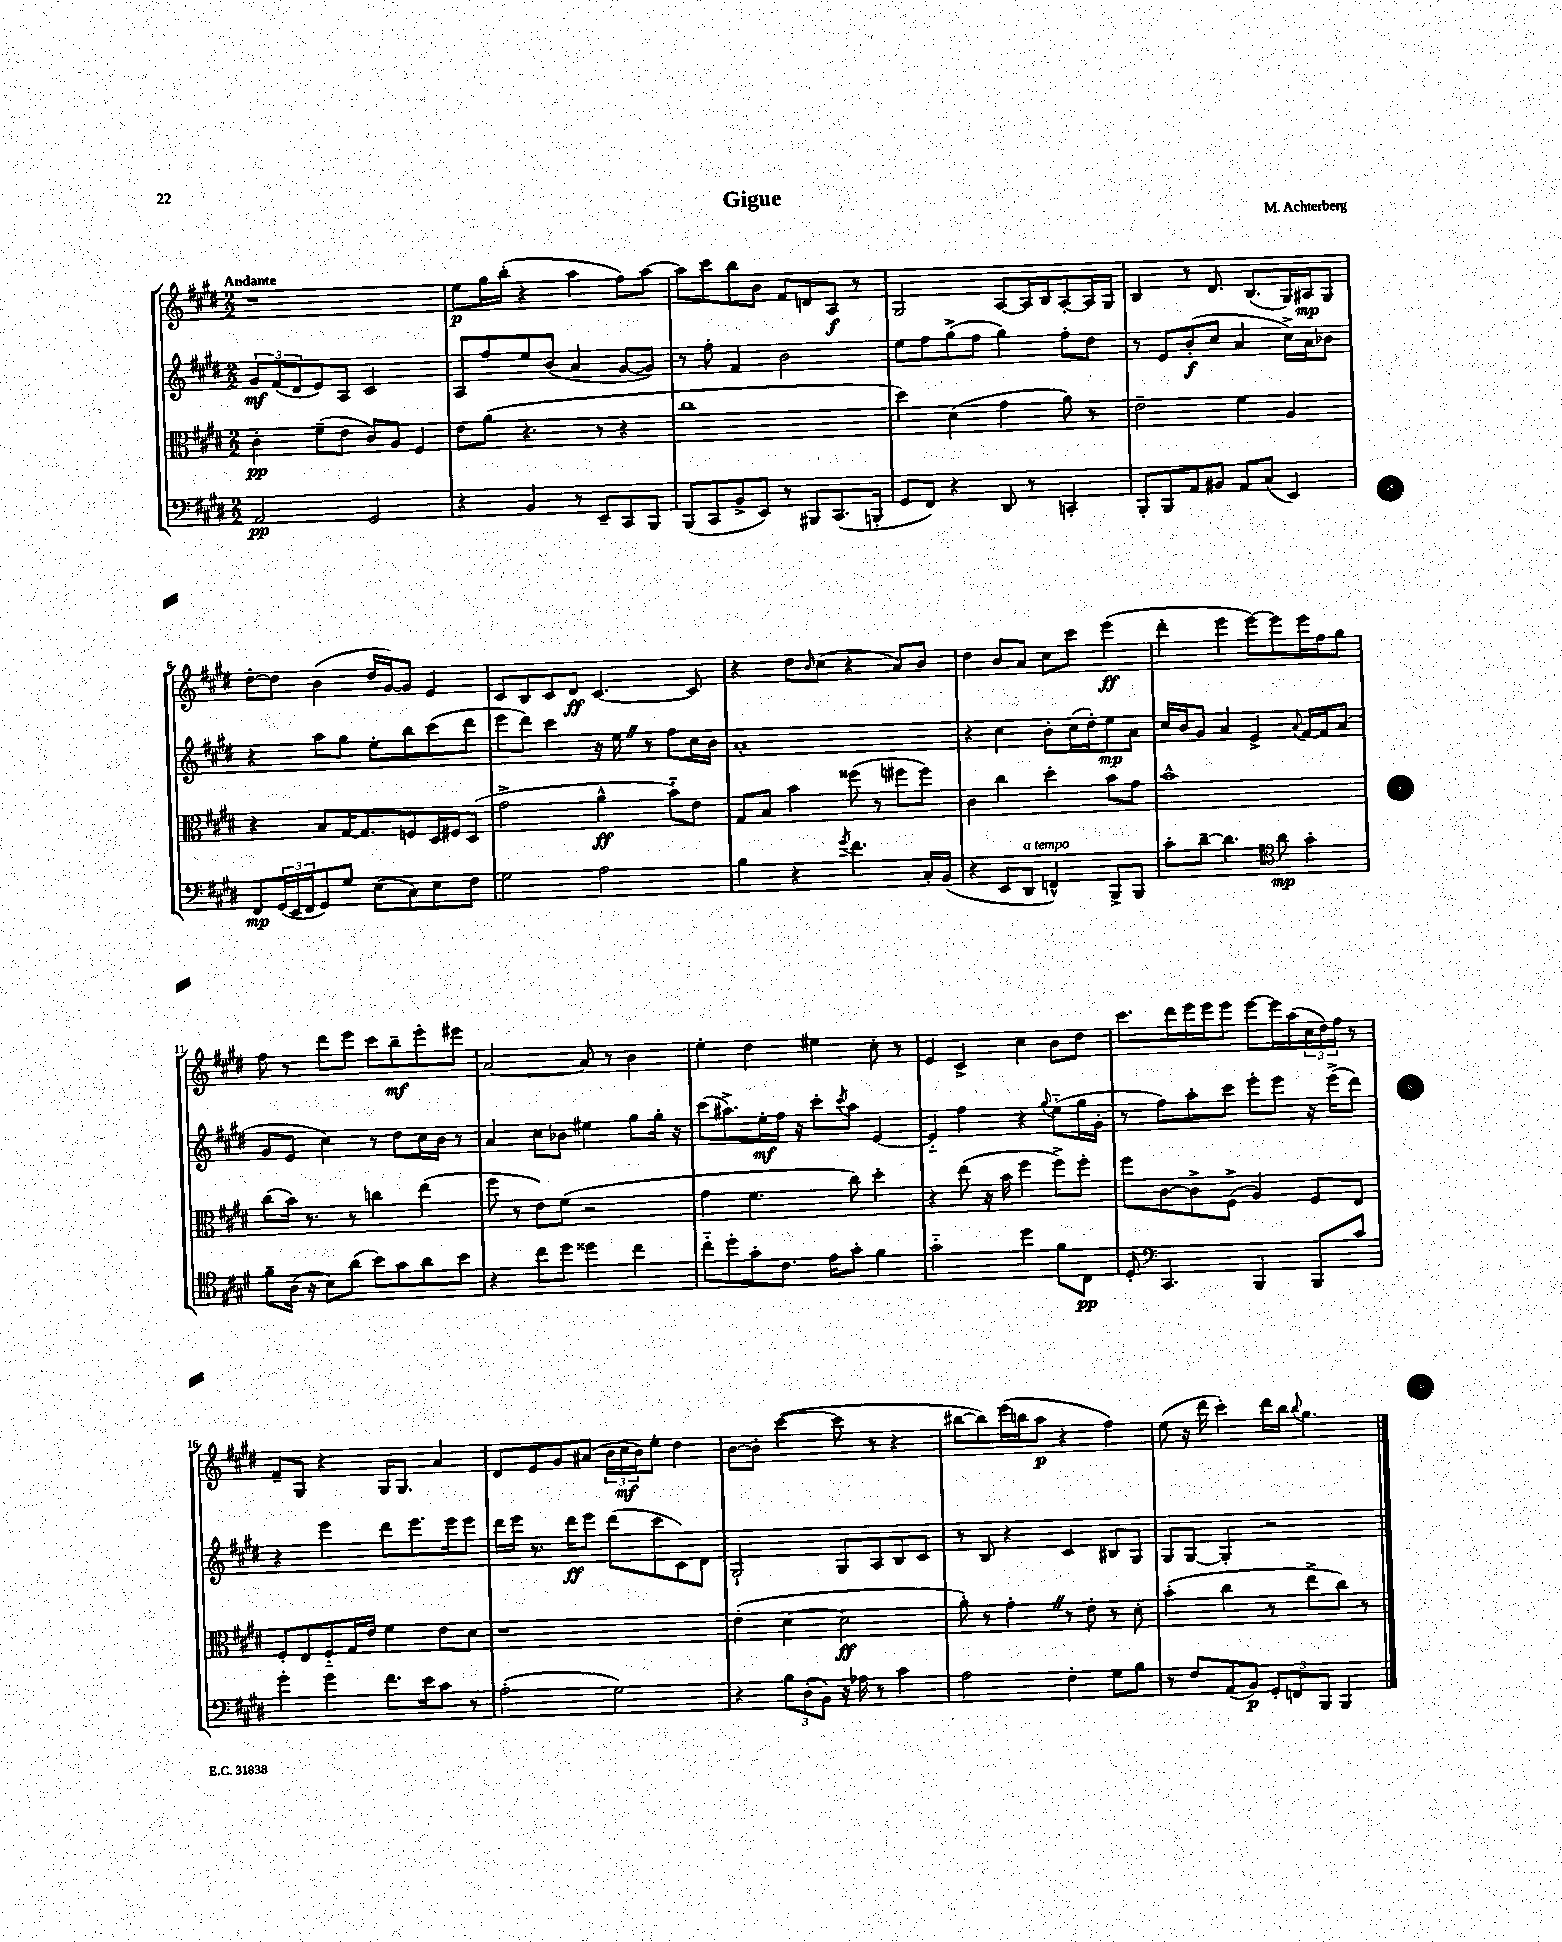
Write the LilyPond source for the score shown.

\header { title = "Gigue" composer = "M. Achterberg" }
<<
\new StaffGroup <<
\new Staff = "s0" {
    \clef treble \key e \major \numericTimeSignature \time 2/2 \tempo "Andante"
    r1 |
    e''8\p gis''16 b''16-.( r4 a''4 fis''8) a''8~ |
    a''8 cis'''8 b''8 b'8 fis'8 d'8 a8\f r8 |
    gis2 a8~ a16 b16 a8~-. a16 gis16 |
    b4 r8 dis'8. b8.( gis16) ais16\mp gis8 |
    dis''8~-. dis''8 b'4( dis''16 gis'16~) gis'8 e'4 |
    cis'8 b8 cis'8 dis'8\ff cis'4.~ cis'8 |
    r4 dis''8 \grace { b'16 } cis''8( r4 a'8) b'8 |
    dis''4 b'8 a'8 cis''8 cis'''8 e'''4\ff( |
    dis'''4-. e'''4 e'''8~) e'''8 e'''16 fis''16 gis''8 |
    fis''8 r8 dis'''8 e'''8 cis'''8 b''8--\mf e'''8-. eis'''8 |
    a'2~ a'8 r8 b'4 |
    e''4-. dis''4 eis''4 cis''8-. r8 |
    e'4 cis'4-> cis''4 b'8 dis''8 |
    cis'''8. dis'''16 e'''16 e'''16 e'''8 e'''8~ e'''16 a''16( \tuplet 3/2 { cis''16 dis''16) fis''16 } r8 |
    fis'8-- gis8 r4 gis16 gis8. a'4 |
    dis'8 e'8 gis'8 ais'8( \tuplet 3/2 { b'16 cis''16\mf b'16) } e''8-. dis''4 |
    b'8~ b'8-. cis'''4~( cis'''8 r8 r4 |
    bis''8~ bis''8) e'''16( b''16 a''8\p r4 fis''4) |
    e''8( r16 dis'''16 cis'''4-.) dis'''16 b''16 \appoggiatura { b''8 } gis''4. \bar "|." |
}
\new Staff = "s1" {
    \clef treble \key e \major \numericTimeSignature \time 2/2
    \tuplet 3/2 { gis'8\mf fis'8( dis'8 } e'8) a8 cis'2 |
    a8 fis''8 e''8 b'8( a'4 gis'8~ gis'8) |
    r8 fis''8-. fis'4 b'2 |
    e''8 fis''8 gis''8->( fis''8 gis''4) fis''8-. dis''8 |
    r8 e'8 b'8-.\f( cis''8 a'4 cis''16->) a'16 bes'8 |
    r4 a''8 gis''8 e''8-. b''8 cis'''8( dis'''8 |
    e'''8 dis'''8) cis'''4 r16 e''16 \once \override BreathingSign.text = \markup { \musicglyph "scripts.caesura.straight" } \breathe r8 fis''8 cis''16 b'16 |
    a'1-. |
    r4 cis''4 b'8-. cis''16( dis''16-.) e''8\mp a'8 |
    cis''16 b'16 gis'8 a'4 e'4-> \appoggiatura { a'8 } fis'16~ fis'16 a'8( |
    gis'8 e'8 cis''4) r8 dis''8 cis''16 b'16 r8 |
    a'4 cis''8 bes'8 eis''4 gis''8 gis''16-. r16 |
    cis'''8( ais''8.->) e''16-.\mf fis''16 r16 cis'''8-. \acciaccatura { cis'''8 } ais''8 e'4~ |
    e'4-_ fis''4 r4 \appoggiatura { gis''8 } e''8-_( gis''16 gis'16-. |
    r8 fis''8) a''8-. cis'''8 e'''8-. e'''8 r16 e'''16->( dis'''8) |
    r4 e'''4 dis'''8 e'''8. e'''16 e'''8 |
    dis'''16 e'''16 r8. dis'''16\ff e'''8 dis'''8( cis'''8 cis'8) dis'8 |
    gis2-! gis8 a8 b8 cis'8 |
    r8 b8 r4 cis'4 bis8 gis8 |
    gis8 gis8~ gis4-. r2 \bar "|." |
}
\new Staff = "s2" {
    \clef alto \key e \major \numericTimeSignature \time 2/2
    cis'4-.\pp fis'8--( e'8 cis'8) a8 fis4 |
    e'8 a'8( r4. r8 r4 |
    cis''1 |
    dis''4) dis'4( gis'4 a'8) r8 |
    e'2-- fis'4 a4 |
    r4 b8 gis16~ gis8. f8 dis16 fis16 dis8( |
    gis'2-> a'4-^\ff b'8-_) e'8 |
    gis8 b8 b'4 fisis''8( r8 fis''8 fis''8) |
    cis'4 cis''4 dis''4-. b'8 gis'8 |
    b'1-^ |
    cis''8( b'16) r8. r8 c''4 e''4( |
    fis''8 r8 e'8) fis'8( r2 |
    gis'4 fis'4. cis''8) dis''4-. |
    r4 e''8( r16 b'16 fis''4 fis''8->) fis''8-. |
    fis''8 cis'8~ cis'8-> fis8->( a4) fis8 e8 |
    fis8-. e8 fis8-_ gis16 e'16 fis'4 e'8 dis'8 |
    r1 |
    e'4-.( dis'4~ dis'2\ff |
    a'8-.) r8 gis'4-. \once \override BreathingSign.text = \markup { \musicglyph "scripts.caesura.straight" } \breathe r8 e'8-. r8 dis'8-. |
    b'4-.( cis''4 r8 e''8-> cis''8) r8 \bar "|." |
}
\new Staff = "s3" {
    \clef bass \key e \major \numericTimeSignature \time 2/2
    a,2\pp gis,2 |
    r4 b,4 r8 e,8-- cis,8 b,,8 |
    b,,8( cis,8 b,8-> e,8) r8 bis,,8 cis,8.( b,,16-. |
    gis,8 fis,8) r4 dis,8 r8 c,4-. |
    b,,8-. b,,8 a,8 bis,8 a,8 cis8( e,4) |
    fis,8\mp \tuplet 3/2 { gis,16( e,16 fis,16 } gis,8) gis8 e8( cis8) e8 fis8 |
    gis2 a2 |
    b4 r4 \acciaccatura { gis'8 } fis'4. cis16-. b,16( |
    r4 e,8 dis,8^\markup { \italic "a tempo" } f,4-^) b,,8-> b,,8 |
    cis'8-. dis'8~-- dis'4. \clef tenor a'8\mp gis'4-. |
    fis'8-- a16( r16 b8) a'8( b'8) gis'8 a'8 b'8 |
    r4 cis''8 dis''8 disis''4 cis''4 |
    cis''8-_ dis''8-. gis'8-. cis'8. e'16 gis'8-. fis'4 |
    gis'2-_ dis''4 fis'8 cis8\pp |
    dis8-. \clef bass cis,4. b,,4 b,,8 cis'8 |
    gis'4-. gis'4 fis'8. e'16 cis'8 r8 |
    a2-.( gis2) |
    r4 \tuplet 3/2 { b8 dis8-.( b,8) } r16 aes16 r8 cis'4 |
    a2 fis4-. gis8 b8 |
    r8 fis8 a,8( b,8\p) \tuplet 3/2 { gis,8-. f,8 b,,8 } b,,4 \bar "|." |
}
>>
>>
